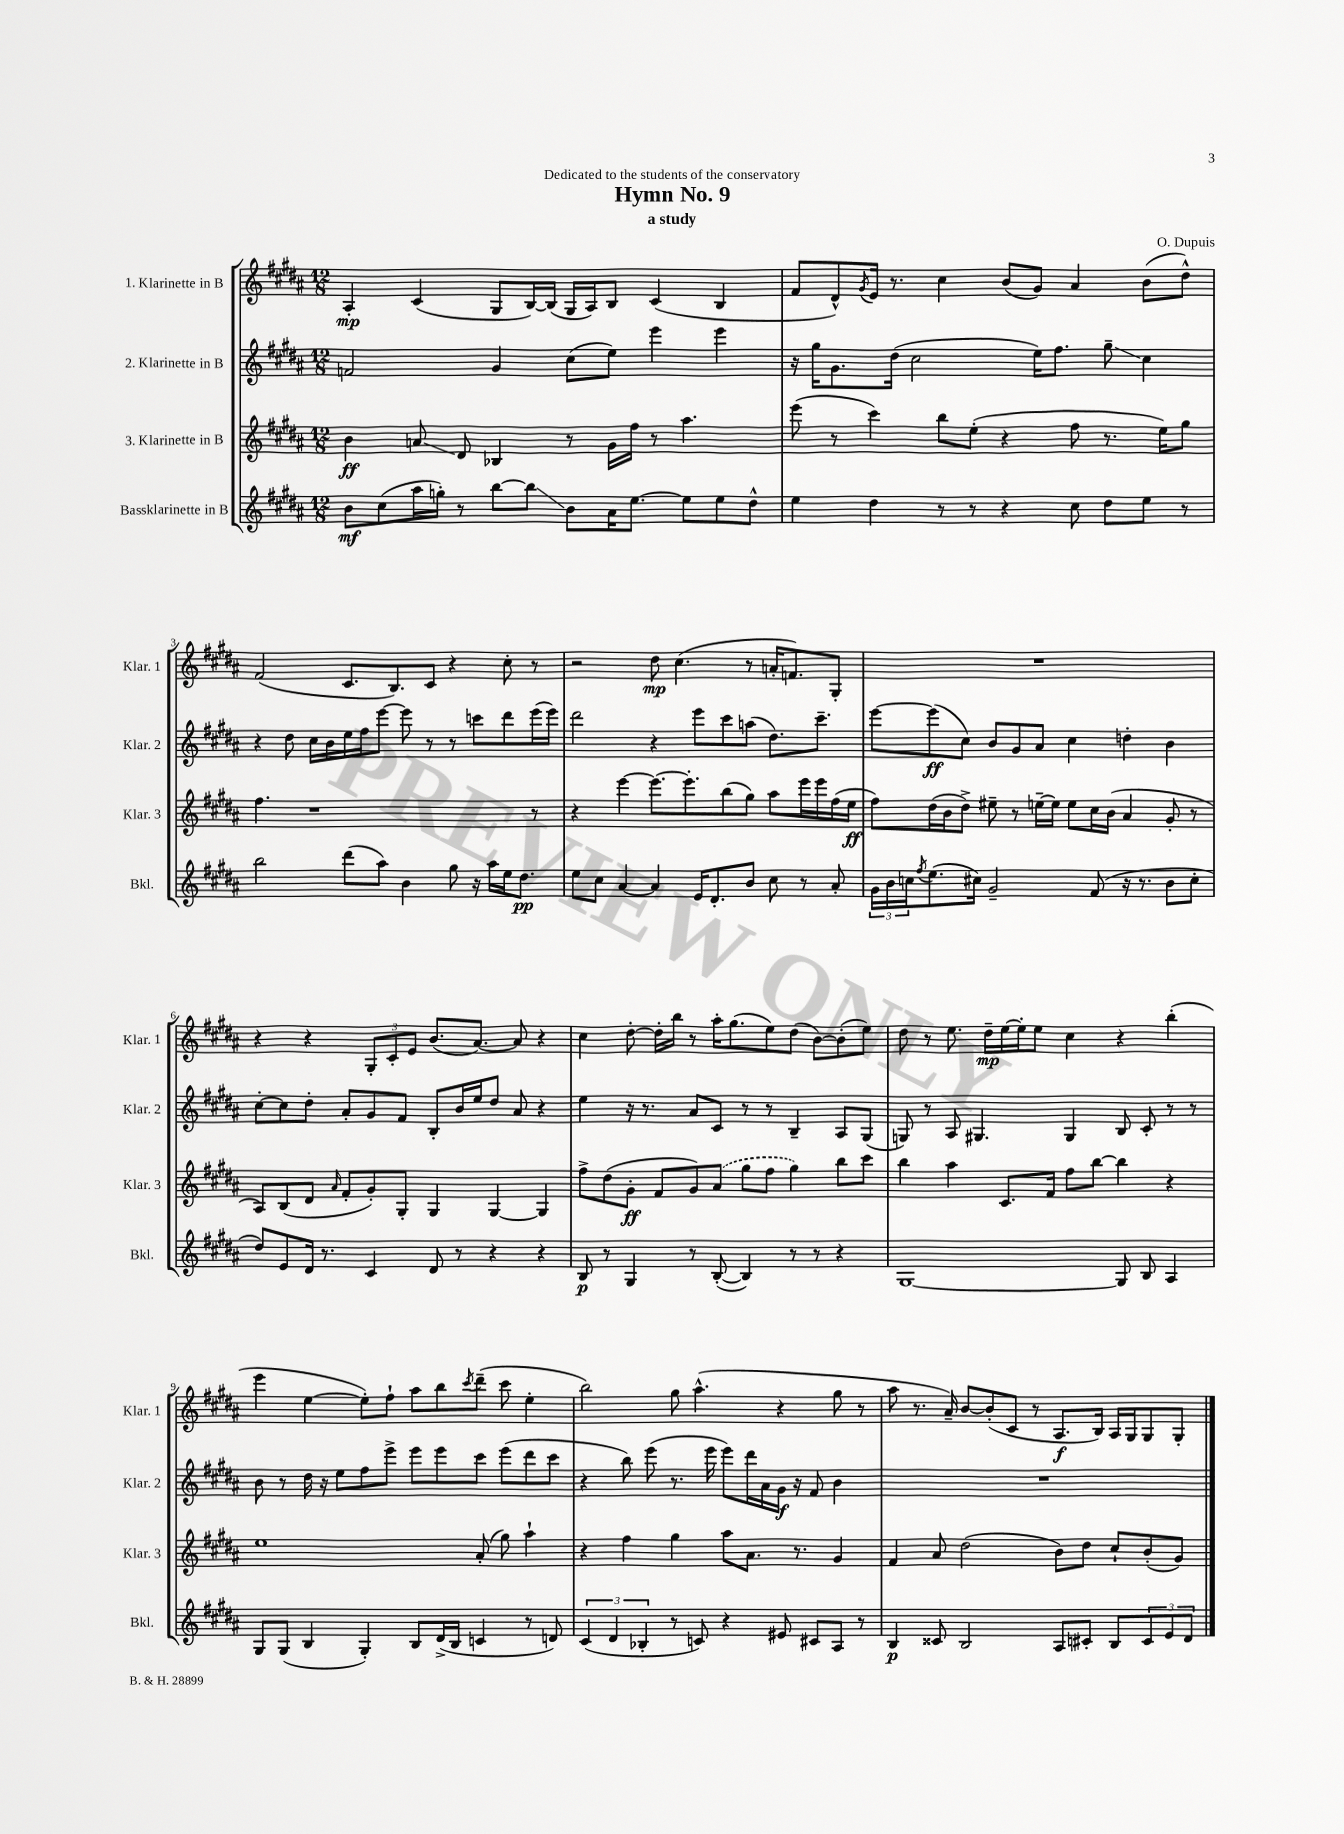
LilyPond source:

\header { title = "Hymn No. 9" composer = "O. Dupuis" subtitle = "a study" dedication = "Dedicated to the students of the conservatory" }
<<
\new StaffGroup <<
\new Staff = "s0" \with { instrumentName = "1. Klarinette in B" shortInstrumentName = "Klar. 1" } {
    \clef treble \key b \major \numericTimeSignature \time 12/8
    ais4-.\mp cis'4( gis8 b16~) b16( gis16 ais16) b8 cis'4( b4 |
    fis'8 dis'8-^) \acciaccatura { gis'8 } e'16 r8. cis''4 b'8( gis'8) ais'4 b'8( dis''8-^) |
    fis'2( cis'8. b8.) cis'8 r4 cis''8-. r8 |
    r2 dis''8\mp cis''4.( r8 a'16-. f'8.) gis8-. |
    R1. |
    r4 r4 \tuplet 3/2 { gis8-. cis'8-. e'8 } b'8.( ais'8.~) ais'8 r4 |
    cis''4 dis''8~-. dis''16-. b''16 r8 ais''16-. gis''8.( e''8) dis''8( b'8~) b'8-.( e''8) |
    dis''8 r8 e''8. dis''16--\mp e''16~ e''16-. e''8 cis''4 r4 b''4-.( |
    e'''4 e''4~ e''8-.) fis''8-! ais''8 b''8 \acciaccatura { cis'''8 } dis'''8--( cis'''8 e''4-. |
    b''2) gis''8 ais''4.-^( r4 gis''8 r8 |
    ais''8 r8. ais'16--) b'8~ b'8-.( cis'8 r8 ais8.\f b16) ais16 gis16 gis8 gis8-. \bar "|." |
}
\new Staff = "s1" \with { instrumentName = "2. Klarinette in B" shortInstrumentName = "Klar. 2" } {
    \clef treble \key b \major \numericTimeSignature \time 12/8
    f'2 gis'4 cis''8( e''8) e'''4 e'''4 |
    r16 gis''16 gis'8. dis''16( cis''2 e''16) fis''8. gis''8--\glissando cis''4 |
    r4 dis''8 cis''16 b'16 e''16 fis''16 e'''8~ e'''8 r8 r8 c'''8 dis'''8 e'''16( e'''16) |
    dis'''2 r4 e'''8 cis'''8 a''8( dis''8.) cis'''8.-- |
    e'''8~ e'''8\ff( cis''8) b'8 gis'8 ais'8 cis''4 d''4-. b'4 |
    cis''8~-. cis''8 dis''8-. ais'8-. gis'8 fis'8 b8-. b'16 e''16 dis''8 ais'8 r4 |
    e''4 r16 r8. ais'8 cis'8 r8 r8 b4-- ais8 gis8( |
    g8) r8 ais8 gis4. gis4 b8 cis'8-. r8 r8 |
    b'8 r8 dis''16 r16 e''8 fis''8 e'''8-> e'''8 e'''8 cis'''8 e'''8( dis'''8 cis'''8 |
    r4 b''8) e'''8( r8. e'''16 e'''8) dis'''16 ais'16 gis'16\f r16 fis'8 b'4 |
    R1. \bar "|." |
}
\new Staff = "s2" \with { instrumentName = "3. Klarinette in B" shortInstrumentName = "Klar. 3" } {
    \clef treble \key b \major \numericTimeSignature \time 12/8
    b'4\ff a'8\glissando dis'8 bes4 r8 gis'16 fis''16 r8 ais''4. |
    e'''8( r8 cis'''4) b''8 e''8-.( r4 fis''8 r8. e''16) gis''8 |
    fis''4. r1 r8 |
    r4 e'''4~ e'''8.~ e'''8.-. b''8( gis''8) ais''8 e'''16 e'''16 fis''16( e''16\ff |
    fis''8) dis''16( b'16 dis''8->) eis''8-- r8 e''16~-- e''16 e''8 cis''16 b'16( ais'4 gis'8-. r8 |
    ais8) b8( dis'8 \grace { ais'16 } fis'8-. gis'8-.) gis8-. gis4 gis4~ gis4 |
    fis''8-> dis''8( gis'8-.\ff fis'8 gis'8) \once \slurDashed ais'8( gis''8 fis''8 gis''4) b''8 cis'''8 |
    b''4 ais''4 cis'8. fis'16 fis''8 b''8~ b''4 r4 |
    e''1 ais'8-.( gis''8) ais''4-! |
    r4 fis''4 gis''4 ais''8 ais'8. r8. gis'4 |
    fis'4 ais'8 dis''2( b'8) dis''8 cis''8-! b'8-.( gis'8) \bar "|." |
}
\new Staff = "s3" \with { instrumentName = "Bassklarinette in B" shortInstrumentName = "Bkl." } {
    \clef treble \key b \major \numericTimeSignature \time 12/8
    b'8\mf cis''8( ais''16 g''16-.) r8 b''8~ b''8\glissando b'8 ais'16 e''8.~ e''8 e''8 dis''8-^ |
    e''4 dis''4 r8 r8 r4 cis''8 dis''8 e''8 r8 |
    b''2 dis'''8( ais''8) b'4 gis''8 r16 ais''16 e''16 dis''8.\pp |
    e''8 cis''8 ais'4~ ais'4 e'16 dis'8.-. b'8 cis''8 r8 ais'8-. |
    \tuplet 3/2 { gis'16 b'16 c''16 } \acciaccatura { fis''8 } e''8.( cis''16) gis'2-- fis'8( r16 r8. b'8 cis''8-. |
    dis''8) e'8 dis'16 r8. cis'4 dis'8 r8 r4 r4 |
    b8\p r8 gis4 r8 b8~-.( b4) r8 r8 r4 |
    gis1~ gis8 b8 ais4 |
    gis8 gis8( b4 gis4-.) b8 dis'16->( b16 c'4 r8 d'8) |
    \tuplet 3/2 { cis'4( dis'4 bes4-. } r8 c'8) r4 eis'8 cis'8 ais8 r8 |
    b4\p cisis'8 b2 ais8 cis'8-. b8 \tuplet 3/2 { cis'8 e'8 dis'8 } \bar "|." |
}
>>
>>
